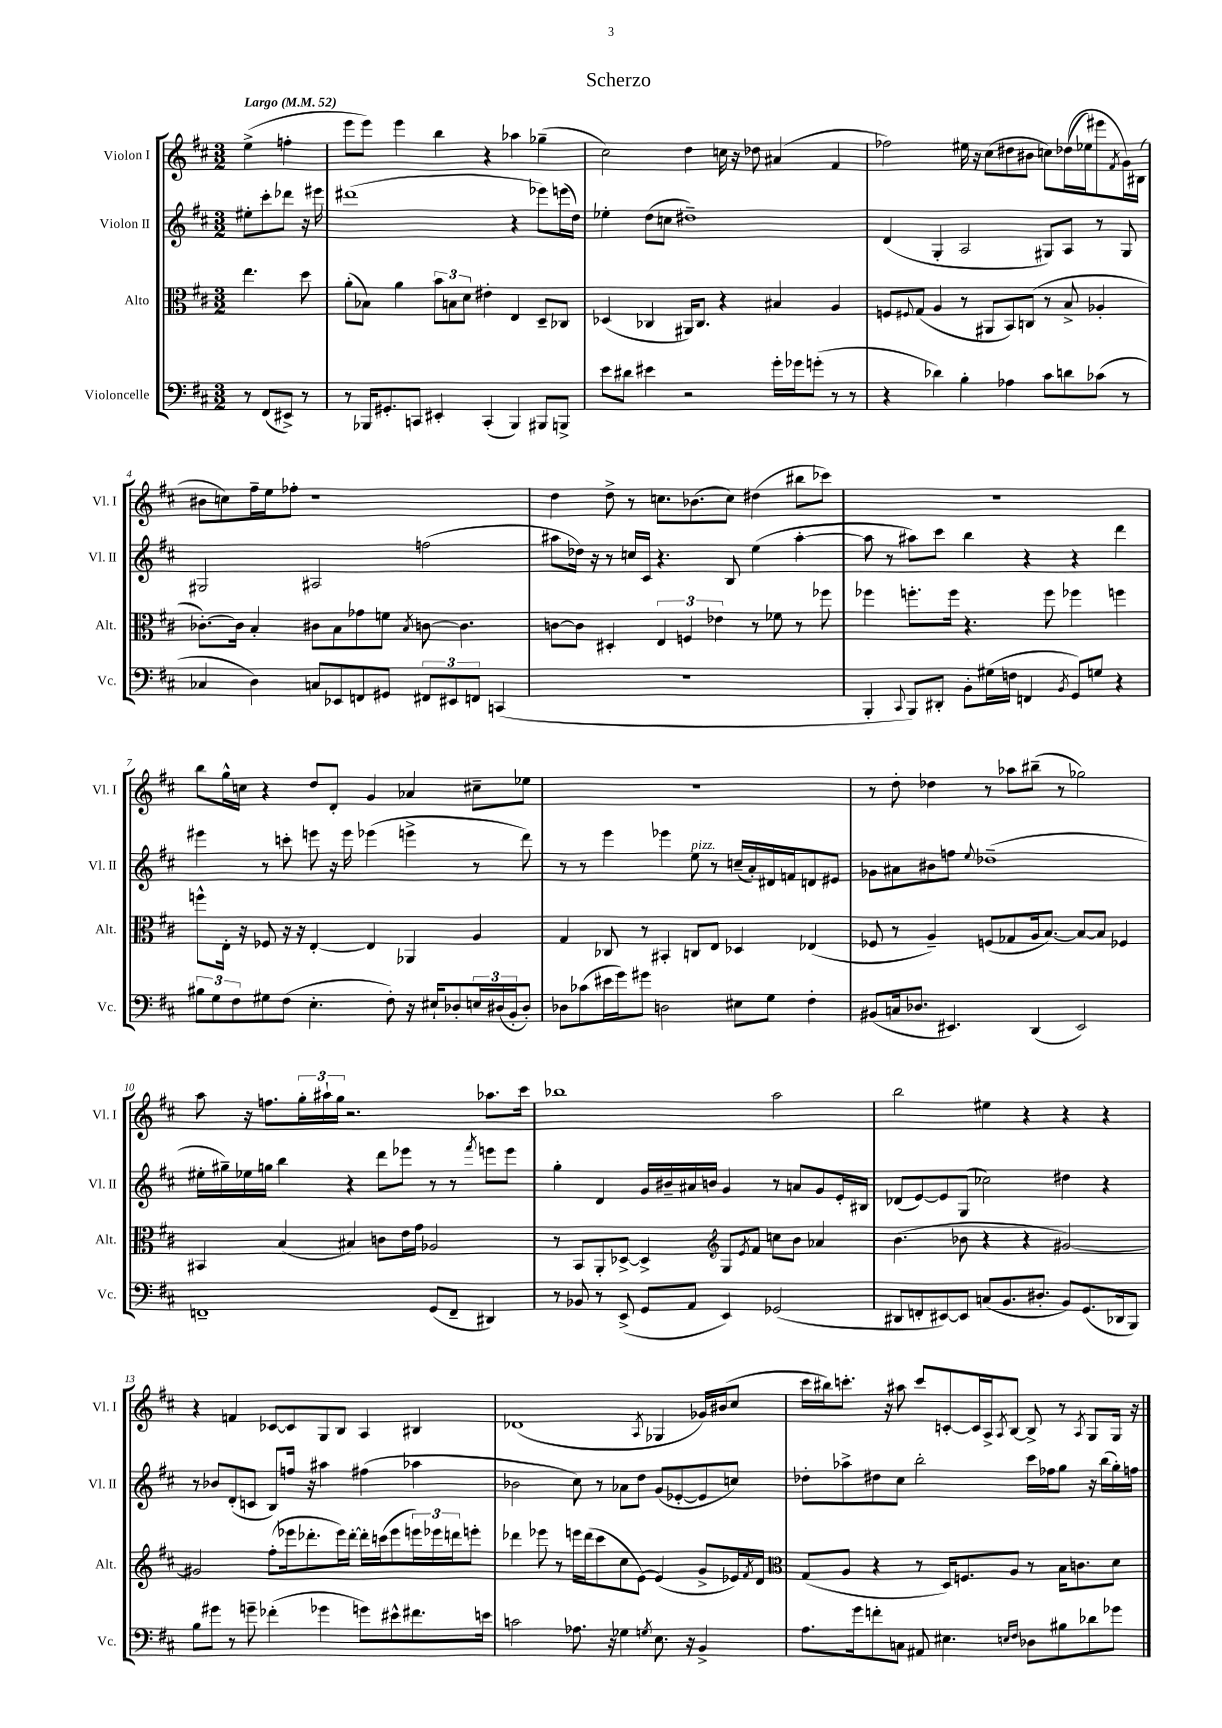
\header { title = "Scherzo" }
<<
\new StaffGroup <<
\new Staff = "s0" \with { instrumentName = "Violon I" shortInstrumentName = "Vl. I" } {
    \clef treble \key d \major \numericTimeSignature \time 3/2 \partial 2 \tempo "Largo" 4 = 52
    e''4->( f''4-. |
    e'''8 e'''8) e'''4 b''4 r4 aes''4 ges''4--( |
    cis''2) d''4 c''16 r16 des''8 ais'4( fis'4 |
    fes''2) eis''16 r16 cis''8( dis''8 bis'8 c''8) des''16(\( ees''16) eis'''8 \acciaccatura { fis'8 } g'16\) bis16( |
    bis'8 c''8) fis''16-- e''16 fes''8-. r1 |
    d''4 d''8-> r8 c''8. bes'8.( c''8) dis''4( bis''8 ces'''8) |
    R1. |
    b''8 g''16-^ c''16 r4 d''8 d'8-. g'4 aes'4 cis''8-- ees''8 |
    R1. |
    r8 d''8-. des''4 r8 aes''8 bis''8--( r8 ges''2) |
    a''8 r16 f''8. \tuplet 3/2 { g''16-. ais''16-! g''16 } r2. aes''8. cis'''16 |
    bes''1 a''2 |
    b''2 eis''4 r4 r4 r4 |
    r4 f'4 ces'8~ ces'8 g8 b8 a4 bis4 |
    des'1( \acciaccatura { a8 } ges4 ges'16) bis'16( cis''8 |
    cis'''16 bis''16) c'''8.-. r16 ais''8 c'''8 c'8~-. c'16 a16-> \acciaccatura { a8 } b8~ b8-> r8 \acciaccatura { a8 } g8 g16 r16 \bar "|." |
}
\new Staff = "s1" \with { instrumentName = "Violon II" shortInstrumentName = "Vl. II" } {
    \clef treble \key d \major \numericTimeSignature \time 3/2 \partial 2
    eis''8-. cis'''8-. des'''8 r16 eis'''16 |
    dis'''1( r4 ees'''8) e'''16( d''16) |
    ees''4-. d''8( c''8 dis''1--) |
    d'4( g4-. a2 gis8) a8 r8 gis8 |
    gis2 ais2 f''2( |
    ais''8 des''16) r16 r8 c''16 cis'16 r4. b8 e''4( ais''4~-. |
    ais''8 r8 ais''8) cis'''8 b''4 r4 r4 d'''4 |
    eis'''4 r8 c'''8-. e'''8 r16 e'''16 ees'''4( e'''4-> r8 d'''8) |
    r8 r8 e'''4 ees'''4 e''8^\markup { \italic "pizz." } r8 c''16--( a'16-.) dis'16 f'16 d'8 eis'8 |
    ges'8 ais'8 bis'8 f''8 \appoggiatura { e''8 } des''1--( |
    eis''16-. gis''16--) ees''16 g''16 b''4 r4 d'''8 ees'''8 r8 r8 \acciaccatura { fis'''8 } e'''8 e'''8 |
    g''4-. d'4 g'16 bis'16-- ais'16 b'16 g'4 r8 a'8 g'8 e'16-. bis16 |
    des'8( e'8~) e'8 g8( ces''2) dis''4 r4 |
    r8 bes'8 d'8-.( c'8 b8) f''16 r16 ais''4 fis''4( aes''4 |
    bes'2 cis''8) r8 aes'8 d''8 g'8( ees'8~-. ees'8 c''8) |
    des''8-. aes''8-> dis''8 cis''8 b''2-. cis'''16 fes''16 g''8 r16 b''16( g''16-.) f''16 \bar "|." |
}
\new Staff = "s2" \with { instrumentName = "Alto" shortInstrumentName = "Alt." } {
    \clef alto \key d \major \numericTimeSignature \time 3/2 \partial 2
    e''4. d''8 |
    a'8-.( bes8) a'4 \tuplet 3/2 { b'8 b8 d'8 } eis'4-. e4 d8-- ces8 |
    des4( ces4 ais,16) ces8. r4 bis4 a4 |
    f8 \appoggiatura { fis8 } g8( a4 r8 ais,8 b,8) c8( r8 b8-> aes4-. |
    ces'8.~-.) ces'16 b4-. cis'8 b8 ges'8 f'8 \acciaccatura { b8 } c'8~ c'4. |
    c'8~ c'8 dis4-. \tuplet 3/2 { e4 f4 ees'4 } r8 fes'8 r8 fes''8 |
    fes''4 f''8.-. f''16 r4. f''8 fes''4 f''4 |
    f''8-^ e16-. r16 fes8 r16 r16 e4~-. e4 aes,4 a4 |
    g4 ces8 r8 bis,4-. c8 e8 des4 ees4( |
    fes8 r8 a4--) f8( ges8 a16 b8.~) b8~ b8 fes4 |
    bis,4 b4( bis4) c'8 e'16 g'16 aes2 |
    r8 b,8 a,8-. des8~-> des4-> \clef treble g8 \acciaccatura { e'8 } fis'8 c''8 b'8 aes'4 |
    b'4.( bes'8 r4 r4 gis'2~) |
    gis'2 fis''8-.( ees'''16 des'''8.-. ees'''16) des'''16~-. des'''16-. c'''16( ees'''8 \tuplet 3/2 { e'''16) ees'''16 d'''16 } e'''8-. |
    des'''4 ees'''8 r8 e'''16 des'''16( cis'''8 cis''8 e'8~) e'4( g'8-> ees'16) \acciaccatura { fis'8 } d'16 |
    \clef alto g8( a8 r4 r8 d16) f8. a8 r8 b16 c'8. d'8 \bar "|." |
}
\new Staff = "s3" \with { instrumentName = "Violoncelle" shortInstrumentName = "Vc." } {
    \clef bass \key d \major \numericTimeSignature \time 3/2 \partial 2
    r8 fis,8( eis,8->) r8 |
    r8 bes,,16 gis,8.-. c,8 eis,4-. c,4-.( bes,,4) bis,,8 b,,8-> |
    e'8 dis'8 eis'4 r2 g'16-. ges'16 g'8-.( r8 r8 |
    r4 des'4) b4-. aes4 cis'8 d'8 ces'8( r8 |
    ces4 d4) c8 ees,8 f,8 gis,8 \tuplet 3/2 { fis,8 eis,8 f,8 } c,4( |
    R1. |
    b,,4-. \appoggiatura { cis,8 } b,,8) dis,8-. b,8-. gis16( f16 f,4 \acciaccatura { b,8 } g,8) g8 r4 |
    \tuplet 3/2 { bis8 g8 fis8 } gis8 fis8( e4.-. fis8-.) r16 eis16-! des8-. \tuplet 3/2 { e16 dis16( b,16-. } dis8-.) |
    des8 ces'8( eis'16 g'16) gis'8 d2 eis8 g8 fis4-. |
    bis,8( c16 des8. eis,4.) d,4( eis,2) |
    f,1-- g,8( f,8-- dis,4) |
    r8 bes,8 r8 e,8->( g,8 a,8 e,4) ges,2( |
    dis,8 f,8-. eis,8~) eis,8 c8( b,8. dis8.-. b,8) g,8.( des,16 b,,8) |
    b8 gis'8 r8 g'8-- fes'4-.( ges'4 g'8) eis'8-^ fis'8. e'16 |
    c'2 aes8. r16 ges4 \acciaccatura { g8 } e8. r16 b,4-> |
    a8. g'16 f'8-. c8 ais,8 eis4. \grace { e16 fis16 } des8 bis8 des'8 ges'8 \bar "|." |
}
>>
>>
